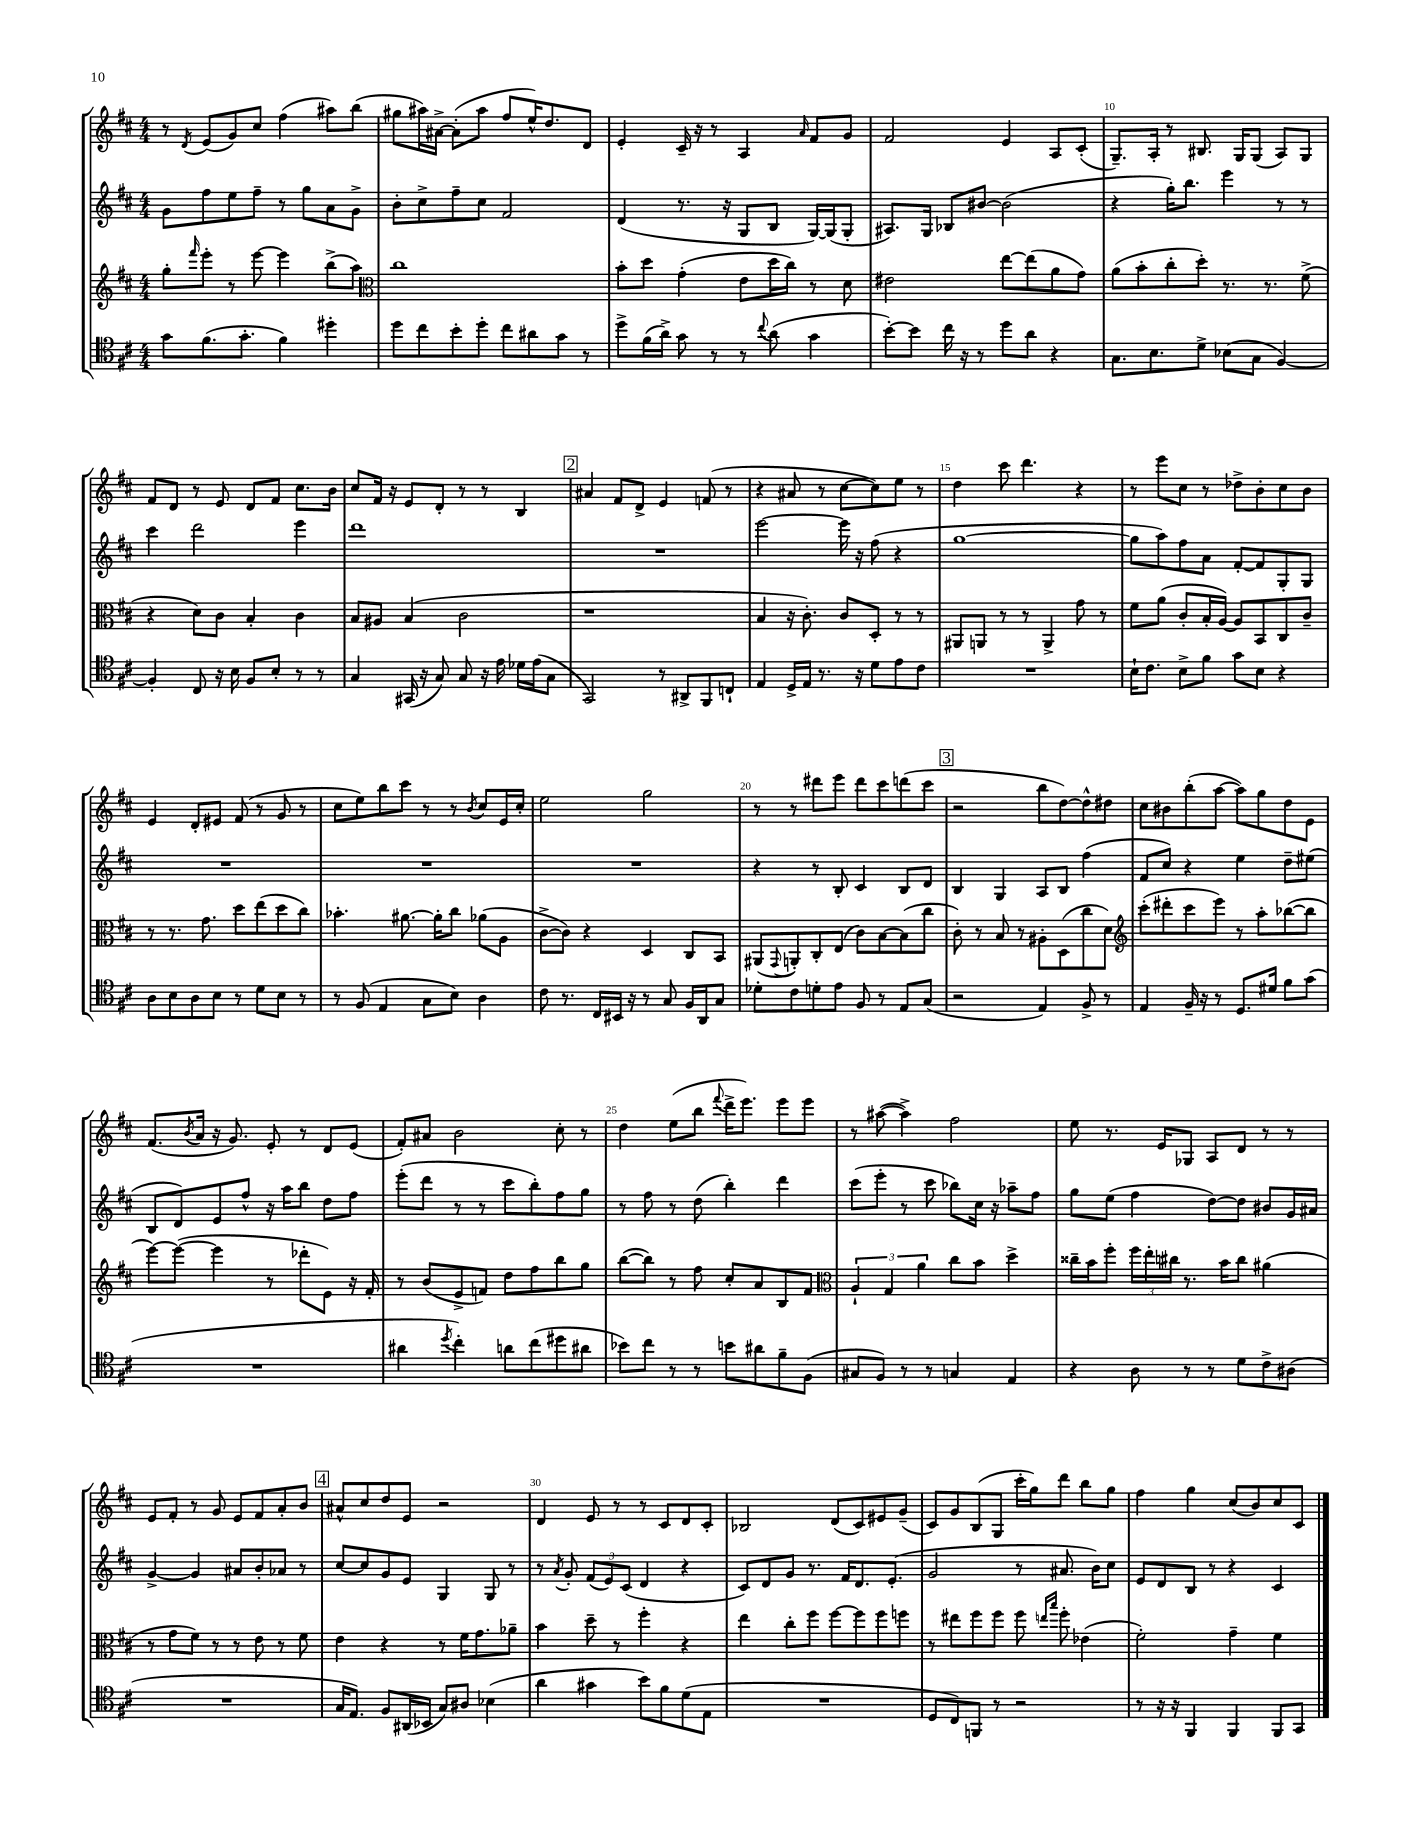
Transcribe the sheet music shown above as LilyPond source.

<<
\new StaffGroup <<
\new Staff = "s0" {
    \clef treble \key d \major \numericTimeSignature \time 4/4
    r8 \acciaccatura { d'8 } e'8( g'8) cis''8 fis''4( ais''8) b''8( |
    gis''8 ais''16) ais'16~-> ais'8-.( ais''8 fis''8 e''16-^) d''8. d'8 |
    e'4-. cis'16-- r16 r8 a4 \grace { a'16 } fis'8 g'8 |
    fis'2 e'4 a8 cis'8-.( |
    g8.--) a16-. r8 bis8. g16 g8( a8) g8 |
    fis'8 d'8 r8 e'8 d'8 fis'8 cis''8. b'16 |
    cis''8 fis'16 r16 e'8 d'8-. r8 r8 b4 |
    \mark \markup { \box "2" } ais'4 fis'8 d'8-> e'4 f'8( r8 |
    r4 ais'8 r8 cis''8~ cis''8) e''8 r8 |
    d''4 cis'''8 d'''4. r4 |
    r8 e'''8 cis''8 r8 des''8-> b'8-. cis''8 b'8 |
    e'4 d'8-. eis'8 fis'8( r8 g'8 r8 |
    cis''8 e''8) b''8 cis'''8 r8 r8 \acciaccatura { b'8 } cis''8 e'16 cis''16-. |
    e''2 g''2 |
    r8 r8 dis'''8 e'''8 dis'''8 cis'''8 d'''8( cis'''8 |
    \mark \markup { \box "3" } r2 b''8 d''8~) d''8-^ dis''8 |
    cis''8 bis'8 b''8-.( a''8~ a''8) g''8 d''8 e'8 |
    fis'8.( \acciaccatura { b'8 } a'16 r16 g'8.) e'8-. r8 d'8 e'8( |
    fis'8-.) ais'8 b'2 cis''8-. r8 |
    d''4 e''8( b''8 \appoggiatura { fis'''8 } d'''16-> e'''8.) e'''8 e'''8 |
    r8 ais''8~( ais''4->) fis''2 |
    e''8 r8. e'16 ges8 a8 d'8 r8 r8 |
    e'8 fis'8-. r8 g'8 e'8 fis'8 a'8-. b'8 |
    \mark \markup { \box "4" } ais'8-^ cis''8 d''8 e'8 r2 |
    d'4 e'8 r8 r8 cis'8 d'8 cis'8-. |
    bes2 d'8( cis'8) eis'8 g'8--( |
    cis'8) g'8 b8( g8 cis'''16-. g''16) d'''8 b''8 g''8 |
    fis''4 g''4 cis''8( b'8) cis''8 cis'8 \bar "|." |
}
\new Staff = "s1" {
    \clef treble \key d \major \numericTimeSignature \time 4/4
    g'8 fis''8 e''8 fis''8-- r8 g''8 a'8 g'8-> |
    b'8-. cis''8-> fis''8-- cis''8 fis'2 |
    d'4( r8. r16 g8 b8 g16~) g16( g8-. |
    ais8.) g16 bes8 bis'8~ bis'2( |
    r4 g''16-.) b''8. e'''4 r8 r8 |
    cis'''4 d'''2 e'''4 |
    d'''1 |
    \mark \markup { \box "2" } R1 |
    e'''2~ e'''16 r16 fis''8( r4 |
    g''1~ |
    g''8 a''8) fis''8 a'8 fis'8~-. fis'8 g8-. g8 |
    R1 |
    R1 |
    R1 |
    r4 r8 b8-. cis'4 b8 d'8 |
    \mark \markup { \box "3" } b4 g4 a8 b8 fis''4( |
    fis'8 cis''8) r4 e''4 d''8-- eis''8( |
    b8 d'8) e'8 fis''8-^ r16 a''16 b''8 d''8 fis''8 |
    e'''8-.( d'''8 r8 r8 cis'''8 b''8-.) fis''8 g''8 |
    r8 fis''8 r8 d''8( b''4-.) d'''4 |
    cis'''8( e'''8-. r8 cis'''8 bes''8) cis''16 r16 aes''8-- fis''8 |
    g''8 e''8( fis''4 d''8~) d''8 bis'8 g'16 ais'16 |
    g'4~-> g'4 ais'8 b'8-. aes'8 r8 |
    \mark \markup { \box "4" } cis''8~ cis''8 g'8 e'8 g4 g8 r8 |
    r8 \acciaccatura { a'8 } g'8-. \tuplet 3/2 { fis'8( e'8) cis'8( } d'4 r4 |
    cis'8) d'8 g'8 r8. fis'16 d'8. e'8.-.( |
    g'2 r8 ais'8. b'16) cis''8 |
    e'8 d'8 b8 r8 r4 cis'4 \bar "|." |
}
\new Staff = "s2" {
    \clef treble \key d \major \numericTimeSignature \time 4/4
    g''8-. \grace { fis'''16 } e'''8-. r8 e'''8~ e'''4 b''8->( a''8) |
    \clef alto cis''1 |
    b'8-. d''8 g'4-.( e'8 d''16 cis''16) r8 d'8 |
    eis'2 e''8~ e''8( a'8 g'8) |
    a'8( b'8-. cis''8-. d''8-.) r8. r8. fis'8->( |
    r4 d'8) cis'8 b4-. cis'4 |
    b8 ais8 b4( cis'2 |
    \mark \markup { \box "2" } r1 |
    b4 r16 cis'8.-.) cis'8 d8-. r8 r8 |
    ais,8 a,8 r8 r8 a,4-> g'8 r8 |
    fis'8 a'8( cis'8-. b16-. a16~) a8 b,8 cis8 cis'8-- |
    r8 r8. g'8. d''8 e''8( d''8 cis''8) |
    bes'4.-. ais'8.~ ais'16-. cis''8 aes'8( a8 |
    cis'8~-> cis'8) r4 d4 cis8 b,8 |
    ais,8( \appoggiatura { g,8 } a,8-.) cis8-. e8( cis'8) b8~ b8( cis''8 |
    \mark \markup { \box "3" } cis'8-.) r8 b8 r8 ais8-. d8( cis''8 d'8) |
    \clef treble cis'''8-.( dis'''8-. cis'''8 e'''8) r8 a''8-. bes''8~( bes''8 |
    e'''8~) e'''8~( e'''4 r8 des'''8-. e'8) r16 fis'16-. |
    r8 b'8( e'8-> f'8) d''8 fis''8 b''8 g''8 |
    b''8~( b''8) r8 fis''8 cis''8-. a'8 b8 fis'8 |
    \clef alto \tuplet 3/2 { a4-! g4 a'4 } cis''8 b'8 d''4-> |
    cisis''16-- b'16 fis''8-. \tuplet 3/2 { fis''16 e''16-. cis''16 } r8. b'16 cis''8 ais'4( |
    r8 g'8 fis'8) r8 r8 e'8 r8 fis'8 |
    \mark \markup { \box "4" } e'4 r4 r8 fis'16 g'8. aes'8-- |
    b'4 d''8-- r8 fis''4-. r4 |
    e''4 cis''8-. fis''8 fis''8~ fis''8 fis''8 f''8 |
    r8 eis''8 fis''8 fis''8 fis''8 \grace { e''16 b''16 } fis''8-. ees'4( |
    fis'2-.) g'4-- fis'4 \bar "|." |
}
\new Staff = "s3" {
    \clef tenor \key d \major \numericTimeSignature \time 4/4
    g'8 fis'8.( g'8.-. fis'4) dis''4-. |
    d''8 cis''8 b'8-. d''8-. cis''8 ais'8 g'8 r8 |
    d''8-> fis'16( a'16->) g'8 r8 r8 \appoggiatura { cis''8 } a'8( g'4 |
    b'8~-.) b'8 cis''16 r16 r8 d''8 a'8 r4 |
    g8. b8. d'8-> bes8( g8 fis4~) |
    fis4-. cis8 r16 b16 fis8 b8-. r8 r8 |
    g4 gis,16( r16 g8) g8 r16 e'16 des'16 e'16( g8 |
    \mark \markup { \box "2" } g,2) r8 ais,8-> fis,8 c8-! |
    e4 d16-> e16 r8. r16 d'8 e'8 cis'8 |
    R1 |
    b16-! cis'8. b8-> fis'8 g'8 b8 r4 |
    a8 b8 a8 b8 r8 d'8 b8 r8 |
    r8 fis8( e4 g8 b8) a4 |
    cis'8 r8. cis16 bis,16 r16 r8 g8 fis16 a,16 g8 |
    des'8-. cis'8 d'8-. e'8 fis8 r8 e8 g8( |
    \mark \markup { \box "3" } r2 e4) fis8-> r8 |
    e4 fis16-- r16 r8 d8. dis'16 fis'8 g'8( |
    R1 |
    ais'4 \acciaccatura { d''8 } cis''4-.) a'8 cis''8( dis''8 ais'8 |
    bes'8) cis''8 r8 r8 b'8 ais'8 fis'8-- fis8( |
    gis8 fis8) r8 r8 g4 e4 |
    r4 a8 r8 r8 d'8 cis'8-> ais8( |
    R1 |
    \mark \markup { \box "4" } g16 e8.) fis8 ais,16( bes,16 g8) ais8 bes4( |
    a'4 gis'4 b'8) fis'8 d'8( e8 |
    R1 |
    d8 cis8) f,8 r8 r2 |
    r8 r16 r16 fis,4 fis,4 fis,8 g,8 \bar "|." |
}
>>
>>
\layout { \context { \Score currentBarNumber = #6 \override BarNumber.break-visibility = ##(#f #t #t) barNumberVisibility = #(every-nth-bar-number-visible 5) } }
